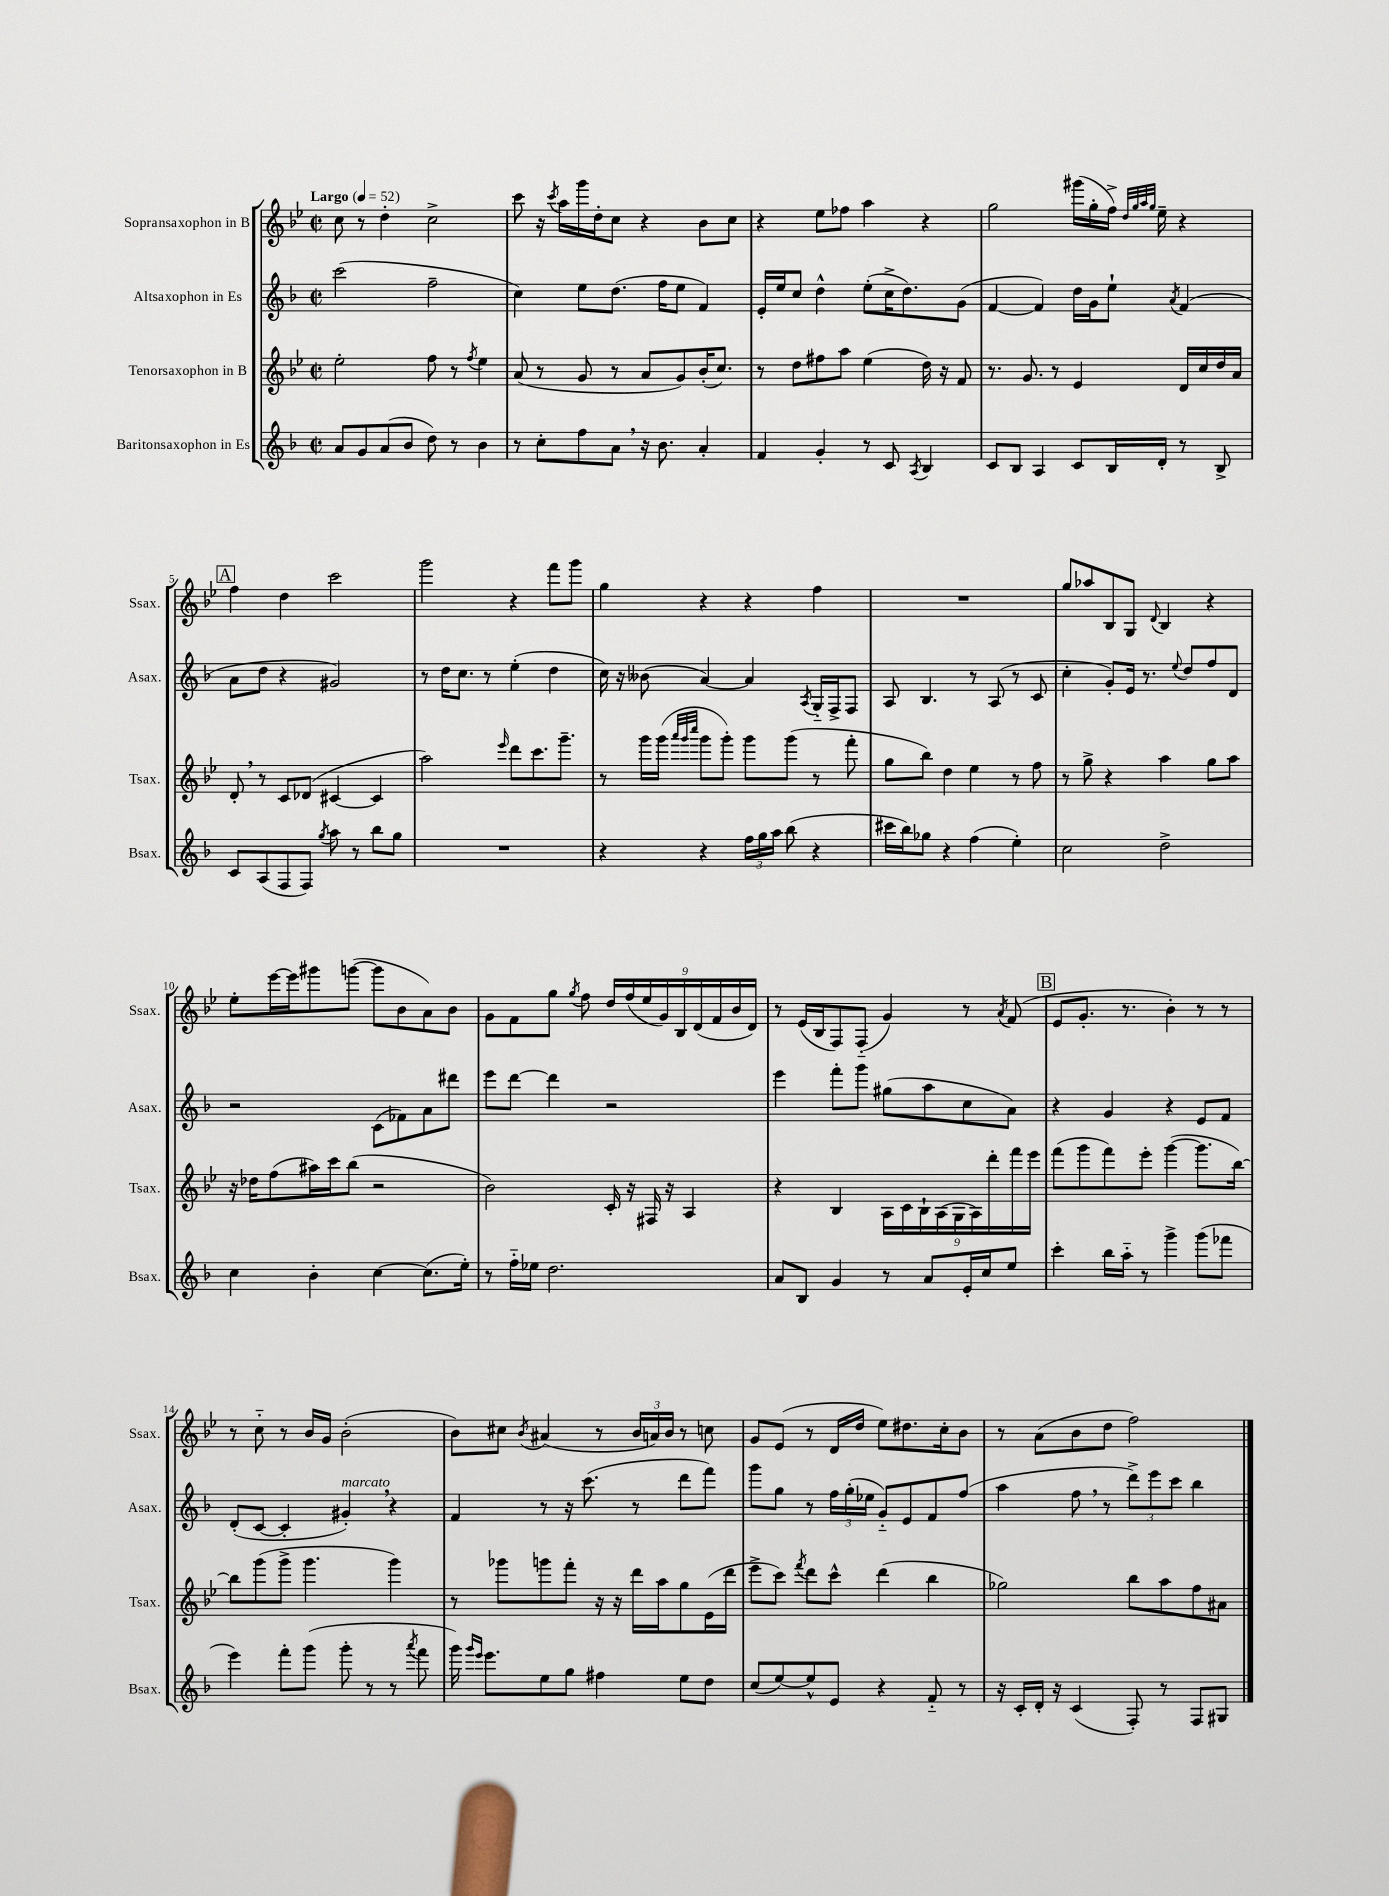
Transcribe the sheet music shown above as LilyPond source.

<<
\new StaffGroup <<
\new Staff = "s0" \with { instrumentName = "Sopransaxophon in B" shortInstrumentName = "Ssax." } {
    \clef treble \key bes \major \defaultTimeSignature \time 2/2 \tempo "Largo" 4 = 52
    \autoBeamOff c''8 r8 d''4-. c''2-> |
    c'''8 r16 \acciaccatura { c'''8 } a''16[ g'''16 d''16-. c''8] r4 bes'8[ c''8] |
    r4 ees''8[ fes''8] a''4 r4 |
    g''2 gis'''16[( g''16-. f''16]->) \grace { d''32[ g''32 a''32 g''32] } ees''16-- r4 |
    \mark \markup { \box "A" } f''4 d''4 c'''2 |
    g'''2 r4 f'''8[ g'''8] |
    g''4 r4 r4 f''4 |
    R1 |
    g''8[ aes''8 bes8 g8] \appoggiatura { d'8 } bes4 r4 |
    ees''8[-. ees'''16~ ees'''16 gis'''8 g'''8]~( g'''8[ bes'8 a'8) bes'8] |
    g'8[ f'8 g''8] \acciaccatura { g''8 } f''8 \tuplet 9/8 { d''16[ f''16( ees''16 g'16) bes16 d'16( f'16 bes'16 d'16]) } |
    r8 ees'16[( bes16 f8) f8]-_( g'4) r8 \acciaccatura { a'8 } f'8( |
    \mark \markup { \box "B" } ees'8[ g'8.]-. r8. bes'4-.) r8 r8 |
    r8 c''8-_ r8 bes'16[ g'16] bes'2-.( |
    bes'8[) cis''8] \acciaccatura { bes'8 } ais'4( r8 \tuplet 3/2 { bes'16[ a'16) bes'16] } r8 c''8 |
    g'8[ ees'8]( r8 d'16[ d''16] ees''8[) dis''8. c''16-. bes'8] |
    r8 a'8[( bes'8 d''8] f''2) \bar "|." |
}
\new Staff = "s1" \with { instrumentName = "Altsaxophon in Es" shortInstrumentName = "Asax." } {
    \clef treble \key f \major \defaultTimeSignature \time 2/2
    \autoBeamOff c'''2( f''2-- |
    c''4) e''8[ d''8.]( f''16[ e''8] f'4) |
    e'16[-. e''16 c''8] d''4-^ e''8[-.( c''16-> d''8.) g'8]( |
    f'4~ f'4) d''16[ g'16 e''8]-! \acciaccatura { a'8 } f'4( |
    \mark \markup { \box "A" } a'8[ d''8] r4 gis'2) |
    r8 d''16[ c''8.] r8 e''4-.( d''4 |
    c''16) r16 beses'8( a'4~) a'4 \acciaccatura { a8 } g16[-_ f16-> f8] |
    a8 bes4. r8 a8( r8 c'8 |
    c''4-. g'8[-.) e'16] r8. \appoggiatura { e''8 } d''8[ f''8 d'8] |
    r2 c'8[( fes'8) a'8 dis'''8] |
    e'''8[ d'''8]~ d'''4 r2 |
    e'''4 f'''8[-. g'''8] gis''8[( a''8 c''8 a'8]) |
    \mark \markup { \box "B" } r4 g'4 r4 e'8[ f'8] |
    d'8[-.( c'8]~ c'4-. gis'4-.^\markup { \italic "marcato" }) \breathe r4 |
    f'4 r8 r16 c'''8.( r8 d'''8[ f'''8]) |
    g'''8[ g''8] r8 \tuplet 3/2 { f''16[ g''16-.( ees''16] } g'8[-_) e'8 f'8 f''8]( |
    a''4 f''8 \breathe r8 \tuplet 3/2 { d'''8[->) e'''8 c'''8] } bes''4 \bar "|." |
}
\new Staff = "s2" \with { instrumentName = "Tenorsaxophon in B" shortInstrumentName = "Tsax." } {
    \clef treble \key bes \major \defaultTimeSignature \time 2/2
    \autoBeamOff ees''2-. f''8 r8 \acciaccatura { f''8 } ees''4 |
    a'8( r8 g'8 r8 a'8[ g'8) bes'16-.( c''8.]) |
    r8 d''8[ fis''8 a''8] ees''4( d''16) r16 f'8 |
    r8. g'8. r8 ees'4 d'16[ c''16 d''16 a'16] |
    \mark \markup { \box "A" } d'8-. \breathe r8 c'8[ des'8]( cis'4~ cis'4 |
    a''2) \grace { ees'''16 } d'''8[ c'''8. g'''8.]-- |
    r8 g'''16[ g'''16]( \grace { a'''32[ g'''32 c''''32] } g'''8[ g'''8]-.) g'''8[ g'''8]( r8 f'''8-. |
    g''8[ bes''8]) d''4 ees''4 r8 f''8 |
    r8 g''8-> r4 a''4 g''8[ a''8] |
    r16 des''16[ f''8( ais''16) c'''16 bes''8]( r2 |
    bes'2) c'16-. r16 fis16 r16 a4 |
    r4 bes4 \tuplet 9/8 { a16[ c'16 bes16-! a16( g16 a16) d'''16-. f'''16 ees'''16] } |
    \mark \markup { \box "B" } f'''8[( g'''8 f'''8) ees'''8]-. g'''4~( g'''8.[ bes''16]~) |
    bes''8[ g'''8( g'''8]-> g'''4. g'''4) |
    r8 ges'''8[ g'''8 f'''8]-. r16 r16 d'''16[ a''16 g''8 ees'16( d'''16] |
    ees'''8[-> c'''8]) \acciaccatura { f'''8 } d'''8[ c'''8]-^ d'''4( bes''4 |
    ges''2) bes''8[ a''8 f''8 ais'8] \bar "|." |
}
\new Staff = "s3" \with { instrumentName = "Baritonsaxophon in Es" shortInstrumentName = "Bsax." } {
    \clef treble \key f \major \defaultTimeSignature \time 2/2
    \autoBeamOff a'8[ g'8 a'8( bes'8] d''8) r8 bes'4 |
    r8 c''8[-. f''8 a'8] \breathe r16 bes'8. a'4-. |
    f'4 g'4-. r8 c'8 \acciaccatura { a8 } bes4 |
    c'8[ bes8] a4 c'8[ bes16 d'16]-. r8 bes8-> |
    \mark \markup { \box "A" } c'8[ a8( f8 f8]) \acciaccatura { g''8 } a''8 r8 bes''8[ g''8] |
    R1 |
    r4 r4 \tuplet 3/2 { f''16[ g''16 a''16] } bes''8( r4 |
    cis'''16[ bes''16) ges''8] r4 f''4( e''4-.) |
    c''2 d''2-> |
    c''4 bes'4-. c''4~ c''8.[( e''16]-.) |
    r8 f''16[-_ ees''16] d''2. |
    a'8[ bes8] g'4 r8 a'8[ e'16-. c''16 e''8] |
    \mark \markup { \box "B" } c'''4-. bes''16[ a''16]-_ r8 g'''4-> g'''8[( fes'''8] |
    e'''4) f'''8[-. g'''8]( g'''8-. r8 r8 \acciaccatura { a'''8 } f'''8 |
    g'''16) \grace { g'''16[ e'''16] } e'''8.[ e''8 g''8] fis''4 e''8[ d''8] |
    c''8[( e''8~) e''8-^ e'8] r4 f'8-_ r8 |
    r16 c'16[-. d'16]-. r16 c'4( f8-.) r8 f8[ gis8] \bar "|." |
}
>>
>>
